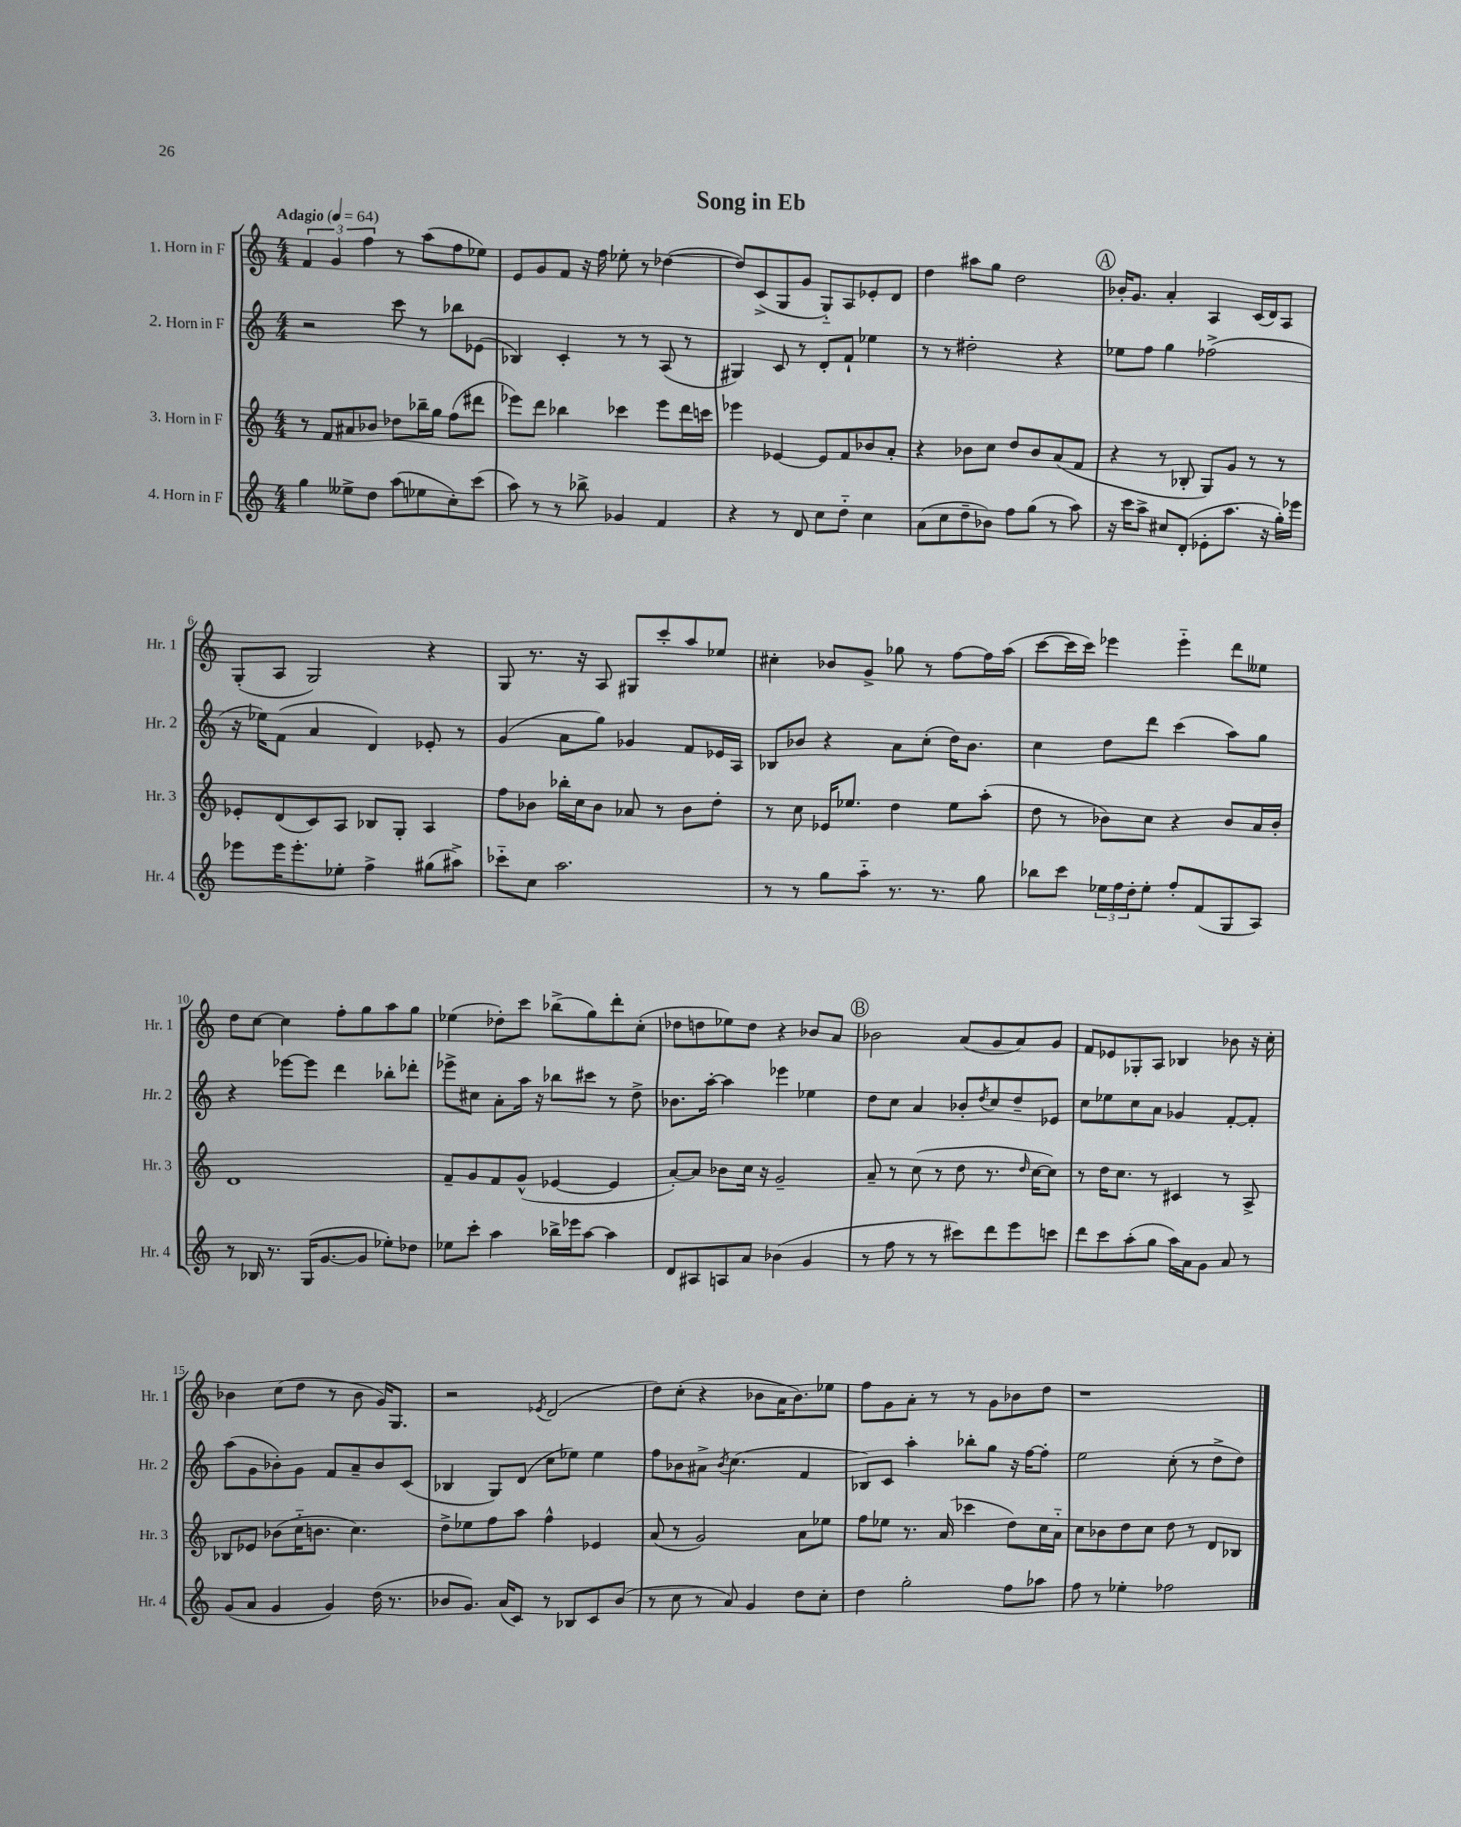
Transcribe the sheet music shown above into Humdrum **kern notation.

**kern	**kern	**kern	**kern
*staff4	*staff3	*staff2	*staff1
*clefG2	*clefG2	*clefG2	*clefG2
*k[]	*k[]	*k[]	*k[]
*M4/4	*M4/4	*M4/4	*M4/4
*MM64	*MM64	*MM64	*MM64
4gg	8r	2r	6f
.	8f	.	.
.	.	.	6g
8ee--^	8a#	.	.
.	.	.	6ff
8dd	8b-	.	.
(8aa	8dd-	8ccc	8r
8ee-	16bb-~	8r	(8aa
.	16gg	.	.
8cc')	(8ff	8bb-	8ff
(8ccc	8ddd#	(8e-	8ee-)
=	=	=	=
8aa)	8eee-)	4B-)	8e
8r	8ddd	.	8g
8r	4bb-	4c'	8f
8bb-^	.	.	16r
.	.	.	16ff
4g-	4ccc-	8r	8ee-'
.	.	8r	8r
4f	8eee-	(8A	([4dd-
.	16ddd	8r	.
.	16ccc	.	.
=	=	=	=
4r	4eee-	4G#)	8dd-])
.	.	.	(8c^
8r	[4e-	8c	8G
8d	.	8r	8g
8cc	8e-]	8d'	8G'~)
8dd'~	8f	8f`	8A
4cc	8b-	4ee-	8e-'
.	8a'	.	8d
=	=	=	=
(8a	4r	8r	4dd
8cc	.	8r	.
8dd~	8b-	2dd#'	8aa#
8b-)	8cc	.	8gg
8ff	8dd	.	2dd
(8gg	8b-	.	.
8r	(8a	4r	.
8aa)	8f	.	.
=	=	=	=
16r	4r	8ee-	16b-'
16ccc	.	.	8.g
8aa^	.	8ff	.
8cc#	8r	4gg	4a'
(8d'	8B-'	.	.
8e-'	8G)	(2ff-^	4A
8.aa	8g	.	.
.	8r	.	(16c
16r	.	.	16d)
16gg')	8r	.	8A
16eee-	.	.	.
=	=	=	=
8eee-	8e-'	16r	(8G'
.	.	16ee-)	.
16eee-	(8d	(8f	8A
8.eee-'	.	.	.
.	8c)	4a	2G)
8ee-'	8A	.	.
4ff^	8B-	4d)	.
.	8G'	.	.
(8gg#	4A	8e-'	4r
8aa#^)	.	8r	.
=	=	=	=
8ccc-'~	8ff	(4g	8G
8cc	8b-	.	8.r
2.aa	16bb-'	8a	.
.	16cc	.	16r
.	8b-	8gg)	8A
.	8a-	4g-	8G#
.	8r	.	8ccc'
.	8b-	8f	8aa
.	8dd'	16e-	8ee-
.	.	16A	.
=	=	=	=
8r	8r	8B-	4cc#'
8r	8cc	8b-	.
8gg	16e-	4r	8b-
.	8.ee-	.	.
8aa'~	.	.	8g^
8.r	4dd	8a	8gg-
.	.	(8cc'	8r
8.r	.	.	.
.	8ee-	16dd)	[8ff
.	.	8.b-	.
8gg	(8aa'	.	16ff]
.	.	.	(16aa
=	=	=	=
8bb-	8dd	4cc	[8ccc
8ccc	8r	.	16ccc]
.	.	.	16ccc)
24ee-	8b-)	8dd	4eee-
24ff	.	.	.
24dd'	.	.	.
8ee-'	8cc	8ddd	.
8ff'	4r	(4ccc	4eee-'~
(8f	.	.	.
8G	8b-	8aa)	8ddd
8A)	16a	8gg	8ee--
.	16b-'	.	.
=	=	=	=
8r	1d	4r	8dd
16B-	.	.	[8cc
8.r	.	.	.
.	.	[8eee-	4cc]
(16G	.	8eee-]	.
[8.g	.	.	.
.	.	4ddd	8ff'
8g]	.	.	8gg
8ee-')	.	8bb-'	8aa
8dd-	.	8ddd-'	8gg
=	=	=	=
8ee-	8f~	8eee-^	(4ee-
8ccc'	8g	8cc#	.
4aa	8f	8a'	8dd-')
.	(8g^^	16aa	8ccc
.	.	16r	.
16bb-^	[4e-	8bb-	(8bb-^
16eee-	.	.	.
[8aa	.	8ccc#	8gg)
4aa]	4e-]	8r	8ddd'
.	.	8dd^	(8cc'
=	=	=	=
8d	[8a')	8.b-	8dd-
8A#	8a]	.	8dd
.	.	[16aa'	.
8A	8b-	4aa]	8ee-)
8a	16cc	.	8dd
.	16r	.	.
(4b-	2g~	4eee-	4r
4g	.	4ee-	8b-
.	.	.	8a
=	=	=	=
8r	8a~	8dd	2b-
8ff	8r	8cc	.
8r	(8cc	4a	.
8r	8r	.	.
8ccc#)	8dd	8b-'	(8a
.	.	8qdd	.
8ddd	8.r	8cc	8g
8eee	.	8dd~	8a)
.	16qqdd	.	.
.	[16cc	.	.
8ccc	8cc])	8e-	8g
=	=	=	=
8ddd	8r	8cc	8f
8ccc	16dd	8ee-	8e-
.	8.cc	.	.
(8aa'	.	8cc	8G-'
8gg	8r	8a	8A
16aa)	4c#	4g-	4B-
16a	.	.	.
8g	.	.	.
8a	8r	[8f'	8b-
8r	8A^	8f']	16r
.	.	.	16cc'
=	=	=	=
(8g	8B-	(8aa	4b-
8a	8e-	8g	.
4g	(8b-	8b-')	(8cc
.	16cc'~	8g	8dd
.	8.b	.	.
4g)	.	8f	8r
.	4.cc)	8a~	8b-
(16dd	.	8b-	16g)
8.r	.	.	8.G
.	.	(8c	.
=	=	=	=
8b-	8dd^	4B-	2r
8.g)	8ee-	.	.
.	8ff	8G)	.
(16a	.	.	.
8c)	8aa	(8d	.
.	.	.	8qe-
8r	4ff^^	8cc	(2d
8B-	.	8ee-)	.
8c	4e-	4ee-	.
(8b-	.	.	.
=	=	=	=
8r	(8a	8ff	8dd)
8cc	8r	8b-	(8cc'
8r	2g)	8a#^	4r
.	.	8qb-	.
8a)	.	(4.cc	.
4g	.	.	8b-
.	.	.	16a
.	.	.	8.b-)
8dd	8a	4f	.
8cc'	8ee-	.	8ee-
=	=	=	=
4dd	8ff	8B-)	8ff
.	8ee-	8c	8g
2gg'	8.r	4aa'	8a'
.	.	.	8r
.	(16a	.	.
.	4ccc-	8bb-'	8r
.	.	8gg	8g
8ff	8dd)	16r	8b-
.	.	[16ff	.
8aa-	16cc	8ff']	8dd
.	16a'~	.	.
=	=	=	=
8ff	8cc	2ee	1r
8r	8b-	.	.
4ee-'	8dd	.	.
.	8cc	.	.
2ff-	8dd	(8cc'	.
.	8r	8r	.
.	8d	8dd^	.
.	8B-	8dd)	.
==	==	==	==
*-	*-	*-	*-
